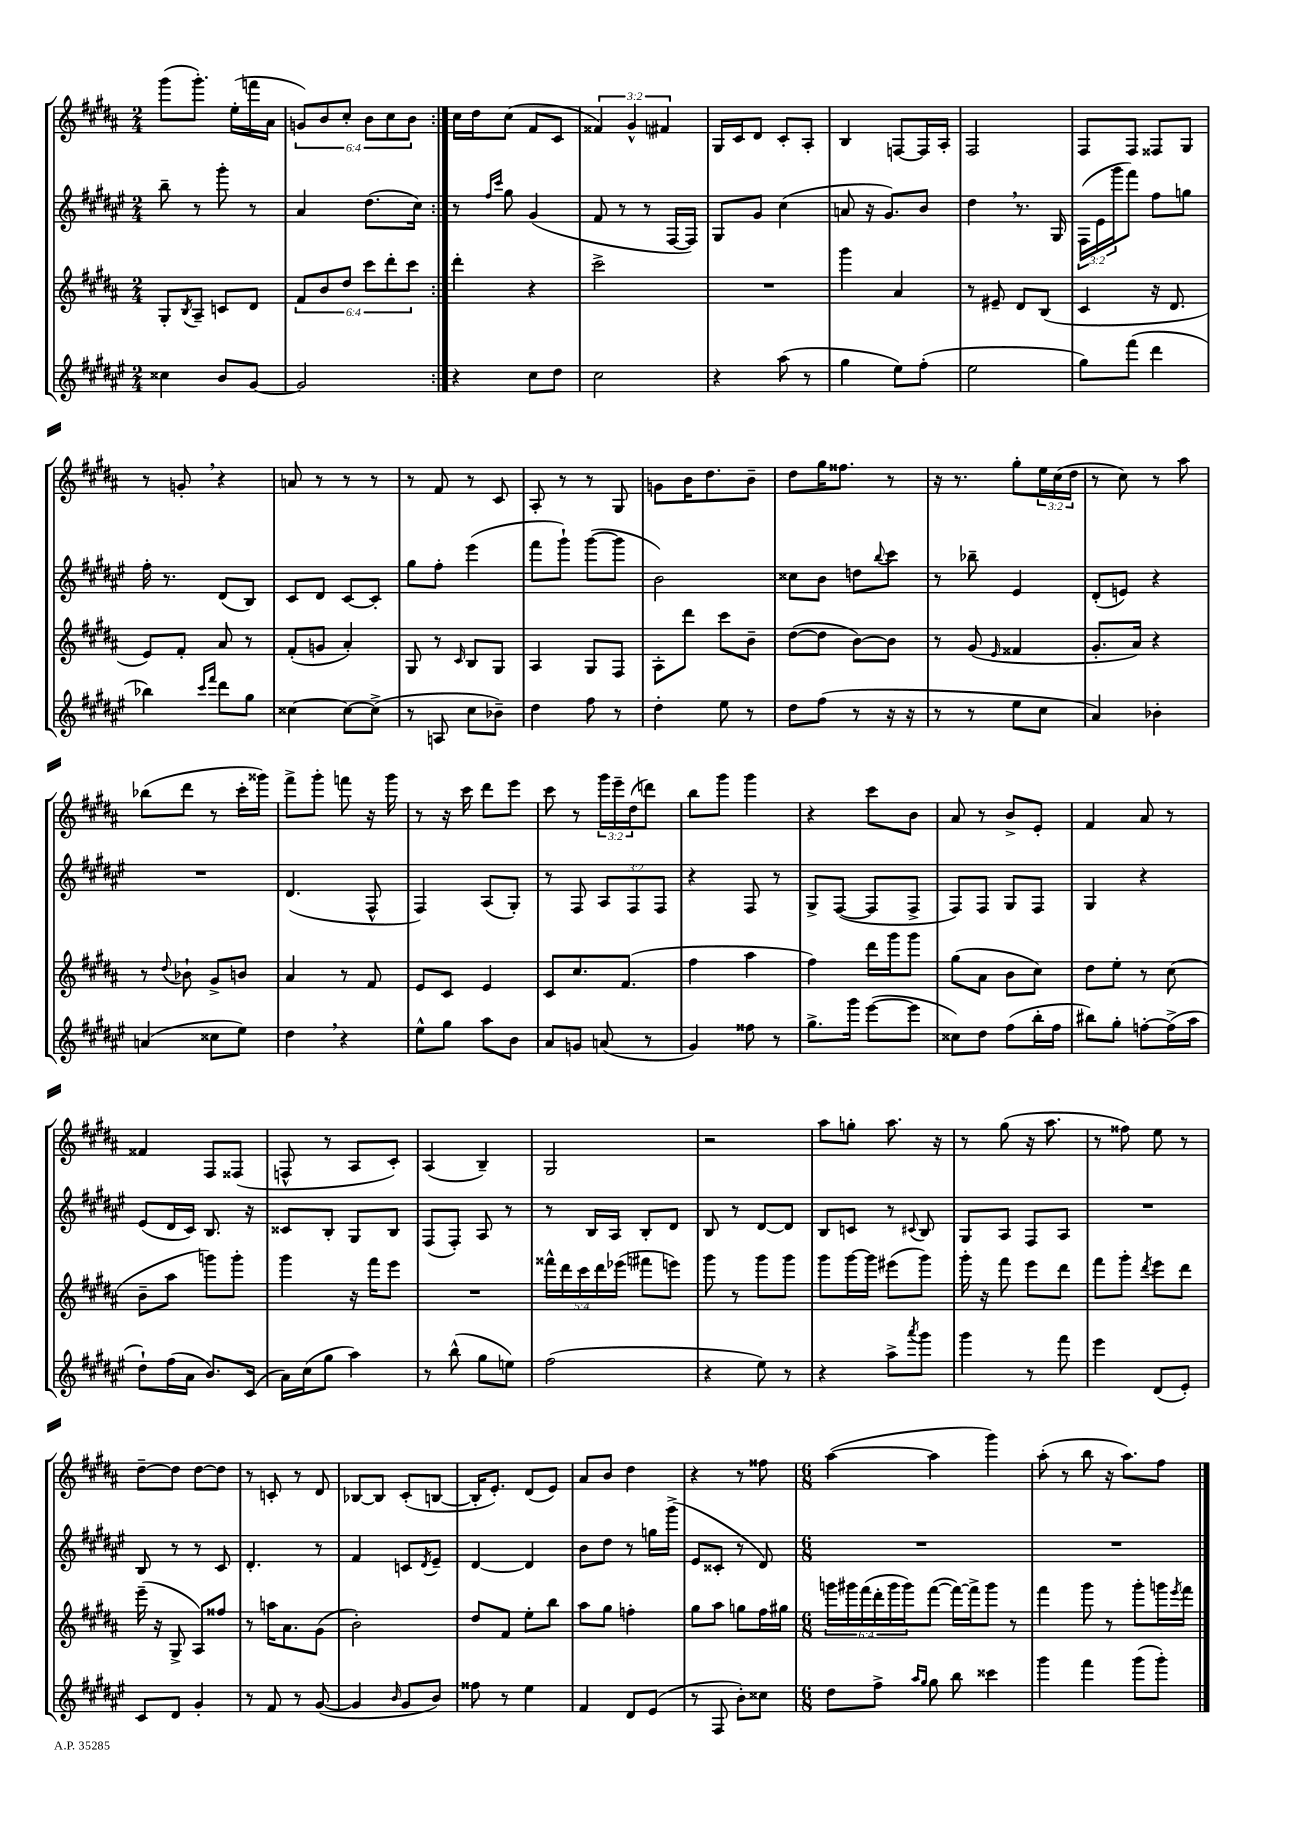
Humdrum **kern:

**kern	**kern	**kern	**kern
*staff4	*staff3	*staff2	*staff1
*clefG2	*clefG2	*clefG2	*clefG2
*k[f#c#g#d#a#e#]	*k[f#c#g#d#a#]	*k[f#c#g#d#a#e#]	*k[f#c#g#d#a#]
*M2/4	*M2/4	*M2/4	*M2/4
4cc##	8G#'	8bb~	(8ggg#
.	8qB	.	.
.	8A#~	8r	8.ggg#')
8b	8c	8ggg#'	.
.	.	.	(16ee'
[8g#	8d#	8r	16fff
.	.	.	16a#
=	=	=	=
2g#]	12f#	4a#	12g)
.	12b	.	12b
.	12dd#	.	12cc#'
.	12ccc#	(8.dd#	12b
.	12ddd#'	.	12cc#
.	12ccc#	.	12b
.	.	16cc#)	.
=:|!	=:|!	=:|!	=:|!
4r	4ddd#'	8r	16cc#
.	.	.	16dd#
.	.	16qqff#	.
.	.	16qqccc#	.
.	.	8gg#	(8cc#
8cc#	4r	(4g#	8f#
8dd#	.	.	8c#
=	=	=	=
2cc#	2ccc#^	8f#	6f##)
.	.	8r	.
.	.	.	6g#^^
.	.	8r	.
.	.	.	6f#
.	.	[16F#	.
.	.	16F#])	.
=	=	=	=
4r	2r	8G#	16G#
.	.	.	16c#
.	.	8g#	8d#
(8aa#	.	(4cc#	8c#'
8r	.	.	8A#'
=	=	=	=
4gg#	4ggg#	8a	4B
.	.	16r	.
.	.	8.g#)	.
8ee#)	4a#	.	[8F
(8ff#'	.	8b	16F]
.	.	.	16A#'
=	=	=	=
2ee#	8r	4dd#	2F#
.	8e#~	.	.
.	8d#	8.r	.
.	(8B	.	.
.	.	16G#	.
=	=	=	=
8gg#)	4c#	(24F#	8F#
.	.	24e#	.
.	.	24ggg#	.
(8fff#	.	8fff#)	8F#
4ddd#	16r	8ff#	8F##
.	8.d#	.	.
.	.	8gg	8G#
=	=	=	=
4bb-)	8e)	16ff#'	8r
.	.	8.r	.
.	8f#'	.	8g'
16qqccc#	.	.	.
16qqfff#	.	.	.
8ddd#	8a#	(8d#	4r
8gg#	8r	8B)	.
=	=	=	=
[4cc##	(8f#'	8c#	8a
.	8g	8d#	8r
8cc##_	4a#')	[8c#	8r
(8cc##^]	.	8c#']	8r
=	=	=	=
8r	8G#	8gg#	8r
8A	8r	8ff#'	8f#
.	16qqc#	.	.
8cc#	8B	(4eee#	8r
8b-~)	8G#	.	8c#
=	=	=	=
4dd#	4A#	8fff#	8A#'
.	.	8ggg#`)	8r
8ff#	8G#	([8ggg#	8r
8r	8F#	8ggg#]	8G#
=	=	=	=
4dd#'	8A#'	2b)	8g
.	8ddd#	.	16b
.	.	.	8.dd#
8ee#	8ccc#	.	.
8r	8b~	.	8b~
=	=	=	=
8dd#	([8dd#	8cc##	8dd#
(8ff#	8dd#]	8b	16gg#
.	.	.	8.ff##
8r	[8b)	8dd	.
.	.	8qqbb	.
16r	8b]	8ccc#	8r
16r	.	.	.
=	=	=	=
8r	8r	8r	16r
.	.	.	8.r
8r	(8g#	8bb-~	.
.	16qqe	.	.
8ee#	4f##	4e#	8gg#'
8cc#	.	.	24ee
.	.	.	(24cc#
.	.	.	24dd#
=	=	=	=
4a#)	8.g#'	(8d#'	8r
.	.	8e)	8cc#)
.	16a#)	.	.
4b-'	4r	4r	8r
.	.	.	8aa#
=	=	=	=
(4a	8r	2r	(8bb-
.	8qqdd#	.	.
.	8b-`	.	8ddd#
8cc##	8g#^	.	8r
8ee#)	8b	.	16ccc#'
.	.	.	16ggg##)
=	=	=	=
4dd#	4a#	(4.d#	8fff#^
.	.	.	8ggg#'
4r	8r	.	8fff
.	8f#	8F#^^	16r
.	.	.	16ggg#
=	=	=	=
8ee#^^	8e	4F#)	8r
8gg#	8c#	.	16r
.	.	.	16ccc#
8aa#	4e	(8A#	8ddd#
8b	.	8G#')	8eee
=	=	=	=
8a#	8c#	8r	8ccc#
8g	8.cc#	8F#	8r
(8a	.	12A#	24ggg#
.	.	.	24eee~
.	(8.f#	.	.
.	.	12F#	(24dd#
8r	.	.	8ddd)
.	.	12F#	.
=	=	=	=
4g#)	4ff#	4r	8bb
.	.	.	8ggg#
8ff##	4aa#	8F#	4ggg#
8r	.	8r	.
=	=	=	=
8.gg#^	4ff#)	8G#^	4r
.	.	([8F#	.
16ggg#	.	.	.
([8eee#	16ddd#	8F#]	8ccc#
.	16ggg#	.	.
8eee#]	8ggg#	8F#^	8b
=	=	=	=
8cc##)	(8gg#	8F#)	8a#
8dd#	8a#	8F#	8r
(8ff#	8b	8G#	8b^
16bb'	8cc#)	8F#	8e'
16ff#	.	.	.
=	=	=	=
8bb#)	8dd#	4G#	4f#
8gg#'	8ee'	.	.
[8ff'	8r	4r	8a#
(16ff^]	(8cc#	.	8r
16aa#	.	.	.
=	=	=	=
8dd#`)	8b~	(8e#	4f##
(16ff#	8aa#	16d#	.
16a#	.	16c#)	.
8.b)	8ggg)	8.B	8F#
.	8ggg'	.	(8F##
(16c#	.	16r	.
=	=	=	=
16a#)	4ggg#	8c##	8F^^
(16cc#	.	.	.
8gg#	.	8B'	8r
4aa#)	16r	8G#	8A#
.	16fff#	.	.
.	8eee	8B	8c#')
=	=	=	=
8r	2r	(8F#	(4A#
(8bb^^	.	8F#')	.
8gg#	.	8A#	4B~)
8ee)	.	8r	.
=	=	=	=
(2ff#	20fff##^^	8r	2G#
.	20ddd#	.	.
.	20ccc#	.	.
.	.	16B	.
.	20ddd#	.	.
.	.	16A#	.
.	(20eee-	.	.
.	8fff#	8B'	.
.	8eee)	8d#	.
=	=	=	=
4r	8ggg#	8B	2r
.	8r	8r	.
8ee#)	8ggg#	[8d#	.
8r	8ggg#	8d#]	.
=	=	=	=
4r	8ggg#	8B	8aa#
.	[16ggg#	8c	8gg'
.	16ggg#]	.	.
8aa#^	(8eee#	8r	8.aa#
8qaaa#	.	8qqc#	.
8ggg#	8ggg#)	8B	.
.	.	.	16r
=	=	=	=
4ggg#	16ggg#'	8G#	8r
.	16r	.	.
.	8fff#	8A#	(8gg#
8r	8eee	8F#	16r
.	.	.	8.aa#
8fff#	8ddd#	8A#	.
=	=	=	=
4eee#	8fff#	2r	8r
.	8ggg#'	.	8ff##)
.	8qddd#	.	.
(8d#	8eee	.	8ee
8e#')	8ddd#	.	8r
=	=	=	=
8c#	(16eee~	8B	[8dd#~
.	16r	.	.
8d#	8G#^	8r	8dd#]
4g#'	8A#)	8r	[8dd#
.	8ff##	8c#	8dd#]
=	=	=	=
8r	8r	4.d#'	8r
8f#	16aa	.	8c'
.	8.a#	.	.
8r	.	.	8r
([8g#	(8g#	8r	8d#
=	=	=	=
4g#]	2b')	4f#	[8B-
.	.	.	8B-]
16qqb	.	.	.
8g#	.	8c	(8c#'
.	.	8qd#	.
8b)	.	8e#~	[8B
=	=	=	=
8ff##	8dd#	[4d#	16B']
.	.	.	8.e')
8r	8f#	.	.
4ee#	8ee'	4d#]	(8d#
.	8bb	.	8e)
=	=	=	=
4f#	8aa#	8b	8a#
.	8gg#	8dd#	8b
8d#	4ff'	8r	4dd#
(8e#	.	16gg	.
.	.	(16ggg#^	.
=	=	=	=
8r	8gg#	8e#	4r
8F#	8aa#	8c##'	.
8b')	8gg	8r	8r
8cc##	16ff#	8d#)	8ff##
.	16gg#	.	.
=	=	=	=
*M6/8	*M6/8	*M6/8	*M6/8
8dd#	24ggg	2.r	([4aa#
.	24ggg#	.	.
.	(24fff#	.	.
8ff#^	24ddd#'	.	.
.	24ggg#	.	.
.	24ggg#)	.	.
16qqaa#	.	.	.
16qqgg#	.	.	.
8gg#	([8fff#	.	4aa#]
8bb	16fff#_)	.	.
.	16fff#^]	.	.
4ccc##	8ggg#	.	4ggg#)
.	8r	.	.
=	=	=	=
4ggg#	4fff#	2.r	(8aa#'
.	.	.	8r
4fff#	8ggg#	.	8bb
.	8r	.	16r
.	.	.	8.aa#)
(8ggg#	8ggg#'	.	.
8ggg#')	16ggg	.	8ff#
.	8qeee	.	.
.	16fff#	.	.
==	==	==	==
*-	*-	*-	*-
